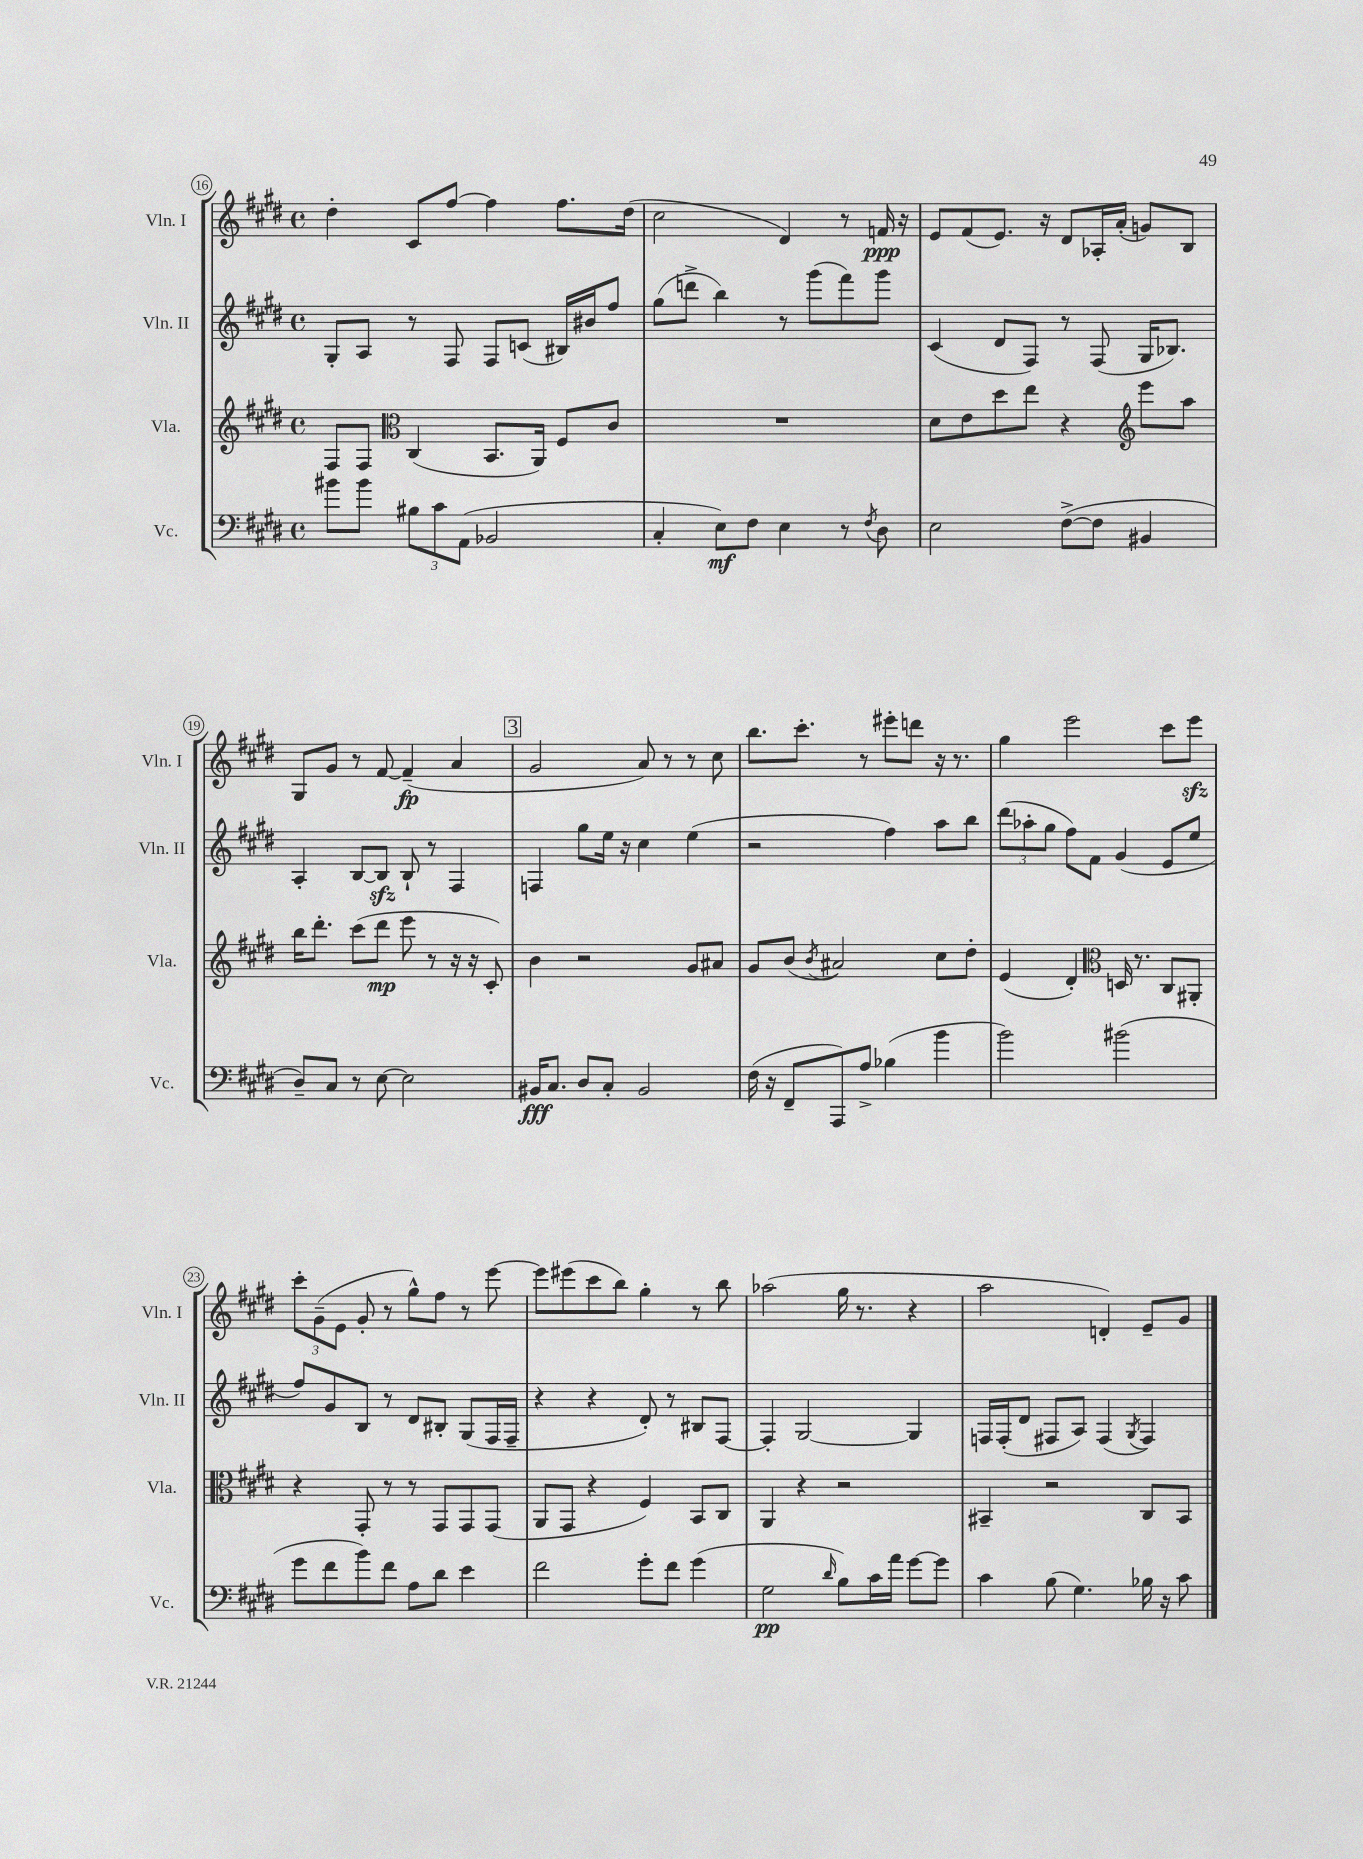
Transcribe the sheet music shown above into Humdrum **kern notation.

**kern	**kern	**kern	**kern
*staff4	*staff3	*staff2	*staff1
*clefF4	*clefG2	*clefG2	*clefG2
*k[f#c#g#d#]	*k[f#c#g#d#]	*k[f#c#g#d#]	*k[f#c#g#d#]
*M4/4	*M4/4	*M4/4	*M4/4
*met(c)	*met(c)	*met(c)	*met(c)
8b#	8F#	8G#'	4dd#'
8b#	8F#	8A	.
*	*clefC3	*	*
12B#	(4C#	8r	8c#
12c#	.	.	.
.	.	8F#	[8ff#
(12AA	.	.	.
2BB-	8.BB	8F#	4ff#]
.	.	(8c	.
.	16AA)	.	.
.	8F#	16B#)	8.ff#
.	.	16b#	.
.	8c#	8ff#	.
.	.	.	(16dd#
=	=	=	=
4C#'	1r	(8gg#	2cc#
.	.	8ddd^	.
8E)	.	4bb)	.
8F#	.	.	.
4E	.	8r	4d#)
.	.	(8ggg#	.
8r	.	8fff#)	8r
8qF#	.	.	.
8D#	.	8ggg#	16f
.	.	.	16r
=	=	=	=
2E	8d#	(4c#	8e
.	8e	.	(8f#
.	8dd#	8d#	8.e)
.	8ee	8F#)	.
.	.	.	16r
([8F#^	4r	8r	8d#
8F#]	.	(8F#	16A-'
.	.	.	(16a'
*	*clefG2	*	*
4BB#	8eee	16G#	8g)
.	.	8.B-)	.
.	8aa	.	8B
=	=	=	=
8D#~)	16bb	4A'	8G#
.	8.ddd#'	.	.
8C#	.	.	8g#
8r	(8ccc#	[8B	8r
[8E	8ddd#	8B]	[8f#
2E]	8eee	8B`	(4f#~]
.	8r	8r	.
.	16r	4F#	4a
.	16r	.	.
.	8c#')	.	.
=	=	=	=
16BB#	4b	4F	2g#
8.C#	.	.	.
8D#	2r	8gg#	.
8C#'	.	16ee	.
.	.	16r	.
2BB#	.	4cc#	8a)
.	.	.	8r
.	8g#	(4ee	8r
.	8a#	.	8cc#
=	=	=	=
(16F#	8g#	2r	8.bb
16r	.	.	.
8FF#~	(8b	.	.
.	.	.	8.ccc#'
.	8qb	.	.
8AAA)	2a#)	.	.
8A^	.	.	8r
(4B-	.	4ff#)	8eee#'
.	.	.	8ddd
4b	8cc#	8aa	16r
.	.	.	8.r
.	8dd#'	8bb	.
=	=	=	=
2b)	(4e	(12ddd#	4gg#
.	.	12aa-'	.
.	.	12gg#	.
.	4d#')	8ff#)	2eee
.	.	8f#	.
*	*clefC3	*	*
(2b#	16D	(4g#	.
.	8.r	.	.
.	8C#	8e	8ccc#
.	8AA#'	8ee	8eee
=	=	=	=
8g#	4r	8ff#)	12ccc#'
.	.	.	(12g#~
8f#	.	8g#	.
.	.	.	12e
8b)	8GG#'	8B	8g#'
8f#	8r	8r	8r
8A	8r	8d#	8gg#^^)
8d#	8GG#	8B#'	8ff#
4e	8GG#	(8G#	8r
.	(8GG#	16F#	[8eee
.	.	16F#~	.
=	=	=	=
2f#	8AA	4r	8eee]
.	8GG#	.	(8eee#
.	4r	4r	8ccc#
.	.	.	8bb)
8g#'	4F#)	8d#')	4gg#'
8f#	.	8r	.
(4g#	8BB	8B#	8r
.	8C#	[8F#	8bb
=	=	=	=
2G#	4AA	4F#']	(2aa-
.	4r	[2G#	.
16qqd#	.	.	.
8B)	2r	.	16gg#
.	.	.	8.r
16c#	.	.	.
16a	.	.	.
[8g#	.	4G#]	4r
8g#]	.	.	.
=	=	=	=
4c#	4BB#~	16F	2aa
.	.	(16F'	.
.	.	8d#	.
(8B	2r	8F#	.
4.G#)	.	8A)	.
.	.	(4F#	4d')
.	.	8qG#	.
16B-	8C#	4F#)	8e~
16r	.	.	.
8c#	8BB#	.	8g#
==	==	==	==
*-	*-	*-	*-
